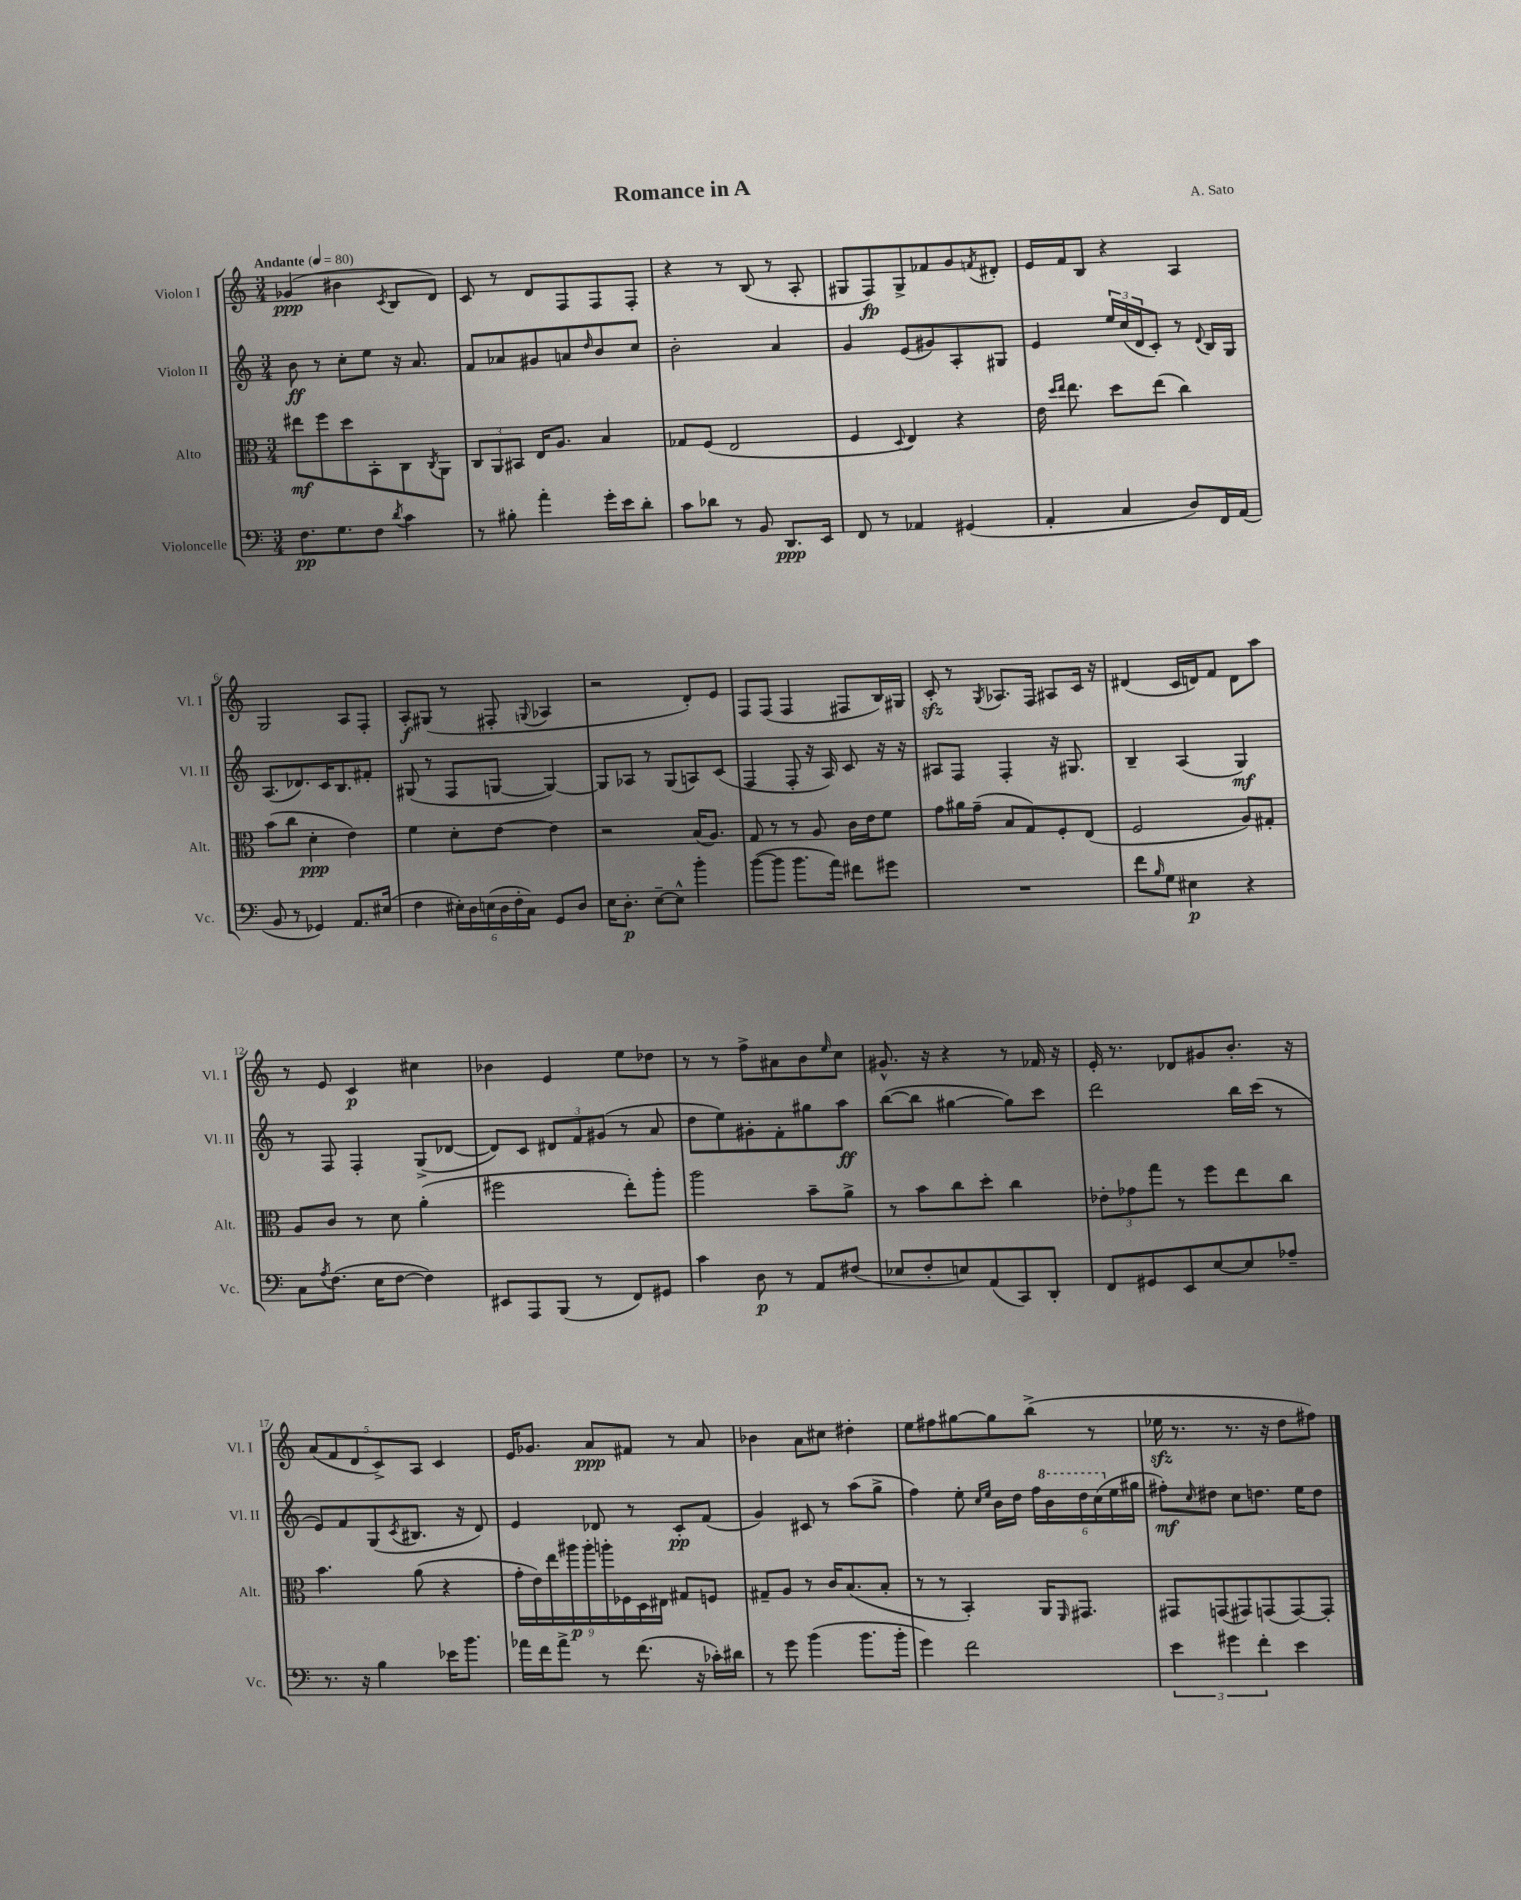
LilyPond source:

\header { title = "Romance in A" composer = "A. Sato" }
<<
\new StaffGroup <<
\new Staff = "s0" \with { instrumentName = "Violon I" shortInstrumentName = "Vl. I" } {
    \clef treble \key c \major \numericTimeSignature \time 3/4 \tempo "Andante" 4 = 80
    ges'4\ppp( bis'4 \acciaccatura { c'8 } b8 d'8) |
    c'8 r8 d'8 f8 f8 f8-. |
    r4 r8 b8( r8 a8-. |
    gis8 f8\fp) gis8-> fes'8 g'8 \acciaccatura { f'8 } dis'8-. |
    e'16 f'16 b8 r4 a4 |
    g2 a8 f8-. |
    a8-.\f gis8( r8 fis8-. \appoggiatura { g8 } aes4 |
    r2 d'8-.) e'8 |
    f8 f8( f4 fis8 b16) gis16 |
    c'8-.\sfz r8 \acciaccatura { g8 } aes8. f16 ais8 c'16 r16 |
    dis'4( c'16 d'16) f'8 d'8 a''8 |
    r8 e'8 c'4\p cis''4 |
    bes'4 e'4 e''8 des''8 |
    r8 r8 f''8-> ais'8 b'8 \grace { e''16 } c''8 |
    gis'8.-^ r16 r4 r8 fes'16 r16 |
    e'16-. r8. des'8 gis'8 b'8.-. r16 |
    \tuplet 5/4 { a'8( f'8 d'8 c'8->) a8 } c'4 |
    e'16 ges'8. a'8\ppp fis'8 r8 a'8 |
    bes'4 a'8 cis''8 dis''4-. |
    e''8 fis''8 gis''8~ gis''8 b''8->( r8 |
    ees''16\sfz r8. r8. r16 d''8 fis''8) \bar "|." |
}
\new Staff = "s1" \with { instrumentName = "Violon II" shortInstrumentName = "Vl. II" } {
    \clef treble \key c \major \numericTimeSignature \time 3/4
    b'8\ff r8 c''8-. e''8 r16 a'8. |
    f'8 aes'8 gis'8 a'8 \grace { d''16 } b'8 c''8 |
    b'2-. a'4 |
    g'4 e'8( gis'8) a8-. gis8 |
    e'4 \tuplet 3/2 { e''16 c''16( d'16 } c'8-.) r8 \appoggiatura { d'8 } b16 g16 |
    a8.( des'8.) c'16 b8. fis'8-. |
    gis8( r8 f8 g8~ g4~) |
    g8 aes8 r8 g8( a8) c'8( |
    f4 f8-. r16 a16) c'8 r16 r16 |
    ais8 f8 f4-. r16 gis8. |
    b4-- a4( g4\mf) |
    r8 f8 f4-. g8->( des'8~ |
    des'8) c'8 \tuplet 3/2 { dis'8 f'8 gis'8( } r8 a'8 |
    d''8 e''8) gis'8-. f'8-. gis''8 a''8\ff |
    b''8~( b''8 gis''4~ gis''8) c'''8 |
    d'''2 b''16 c'''16( r8 |
    e'8) f'8 g8( \acciaccatura { c'8 } bis8. r16 d'8) |
    e'4 des'8 r8 c'8-.\pp f'8( |
    g'4) cis'8 r8 a''8( g''8-> |
    f''4) e''8-. \grace { c''16 e''16 } b'16 d''16 \tuplet 6/4 { f''16 \ottava #1 b''16 d'''16 c'''16( \ottava #0 e''16 gis''16 } |
    fis''8-.\mf) \grace { c''16 } dis''8 c''8 d''8. e''16 d''8 \bar "|." |
}
\new Staff = "s2" \with { instrumentName = "Alto" shortInstrumentName = "Alt." } {
    \clef alto \key c \major \numericTimeSignature \time 3/4
    eis''8\mf f''8 d''8 b,8-. c8 \acciaccatura { c8 } a,8 |
    \tuplet 3/2 { c8 a,8 bis,8 } e16 a8. b4 |
    ges8 f8( e2 |
    f4 \appoggiatura { d8 } e4) r4 |
    e'16 \grace { d''16 e''16 } e''8. d''8 e''8( c''4) |
    b'8( c''8 d'4-.\ppp e'4) |
    f'4 d'8-. e'8~ e'4 |
    r2 b16( a8.) |
    g8 r8 r8 a8 c'16 e'16 f'8 |
    g'8 ais'16 g'16--( b8 g8) f8-. e8( |
    f2 a8) gis8-. |
    a8 c'8 r8 d'8 a'4-.( |
    fis''2 e''8-.) a''8-. |
    a''2 b'8-- a'8-> |
    r8 b'8 c''8 d''8-. c''4 |
    \tuplet 3/2 { ees'8-. ges'8 g''8 } r8 f''8 e''8 c''8 |
    b'4. a'8( r4 |
    \tuplet 9/8 { g'16-. e'16) e''16 ais''16\p ais''16-. a''16-. fes16 d16 eis16 } gis8 f8 |
    gis8-- a8 r8 c'16 b8.( b8-. |
    r8 r8 b,4-.) a,16 \grace { f,16 } gis,8. |
    gis,8 g,8( gis,8) g,8( g,8~) g,8-. \bar "|." |
}
\new Staff = "s3" \with { instrumentName = "Violoncelle" shortInstrumentName = "Vc." } {
    \clef bass \key c \major \numericTimeSignature \time 3/4
    f8.\pp g8. f8 \acciaccatura { d'8 } c'4 |
    r8 bis8-. a'4-. g'16-. e'16 d'8-. |
    c'8 des'8 r8 b,8 d,8.\ppp e,16 |
    f,8 r8 aes,4 gis,4( |
    a,4-. c4 d8) f,16 a,16( |
    b,8 r8 ges,4) a,8. eis16( |
    f4 \tuplet 6/4 { eis16-.) d16 e16( d16 f16-. c16) } g,8 d8 |
    e16 d8.-.\p e8~-- e8-^ b'4-. |
    b'8~( b'8 b'8. a'16) fis'8 gis'8 |
    R2. |
    f'8 \grace { b16 } g8 eis4\p r4 |
    c8 \acciaccatura { a8 } f8.( e16 f8~ f4) |
    eis,8 a,,8 b,,8( r8 f,8) gis,8 |
    c'4 d8\p r8 a,8 fis8( |
    ees8 f8-. e8) a,8( c,8) d,8-. |
    f,8 gis,8 e,8 e8~ e8 aes8-- |
    r8. r16 b4 ees'16 b'8. |
    aes'16 f'16 aes'8-> r8 f'8.( r16 ces'16-.) dis'16 |
    r8 g'8 b'4( b'8. b'16-. |
    g'4) f'2 |
    \tuplet 3/2 { e'4 gis'4 f'4-. } e'4 \bar "|." |
}
>>
>>
